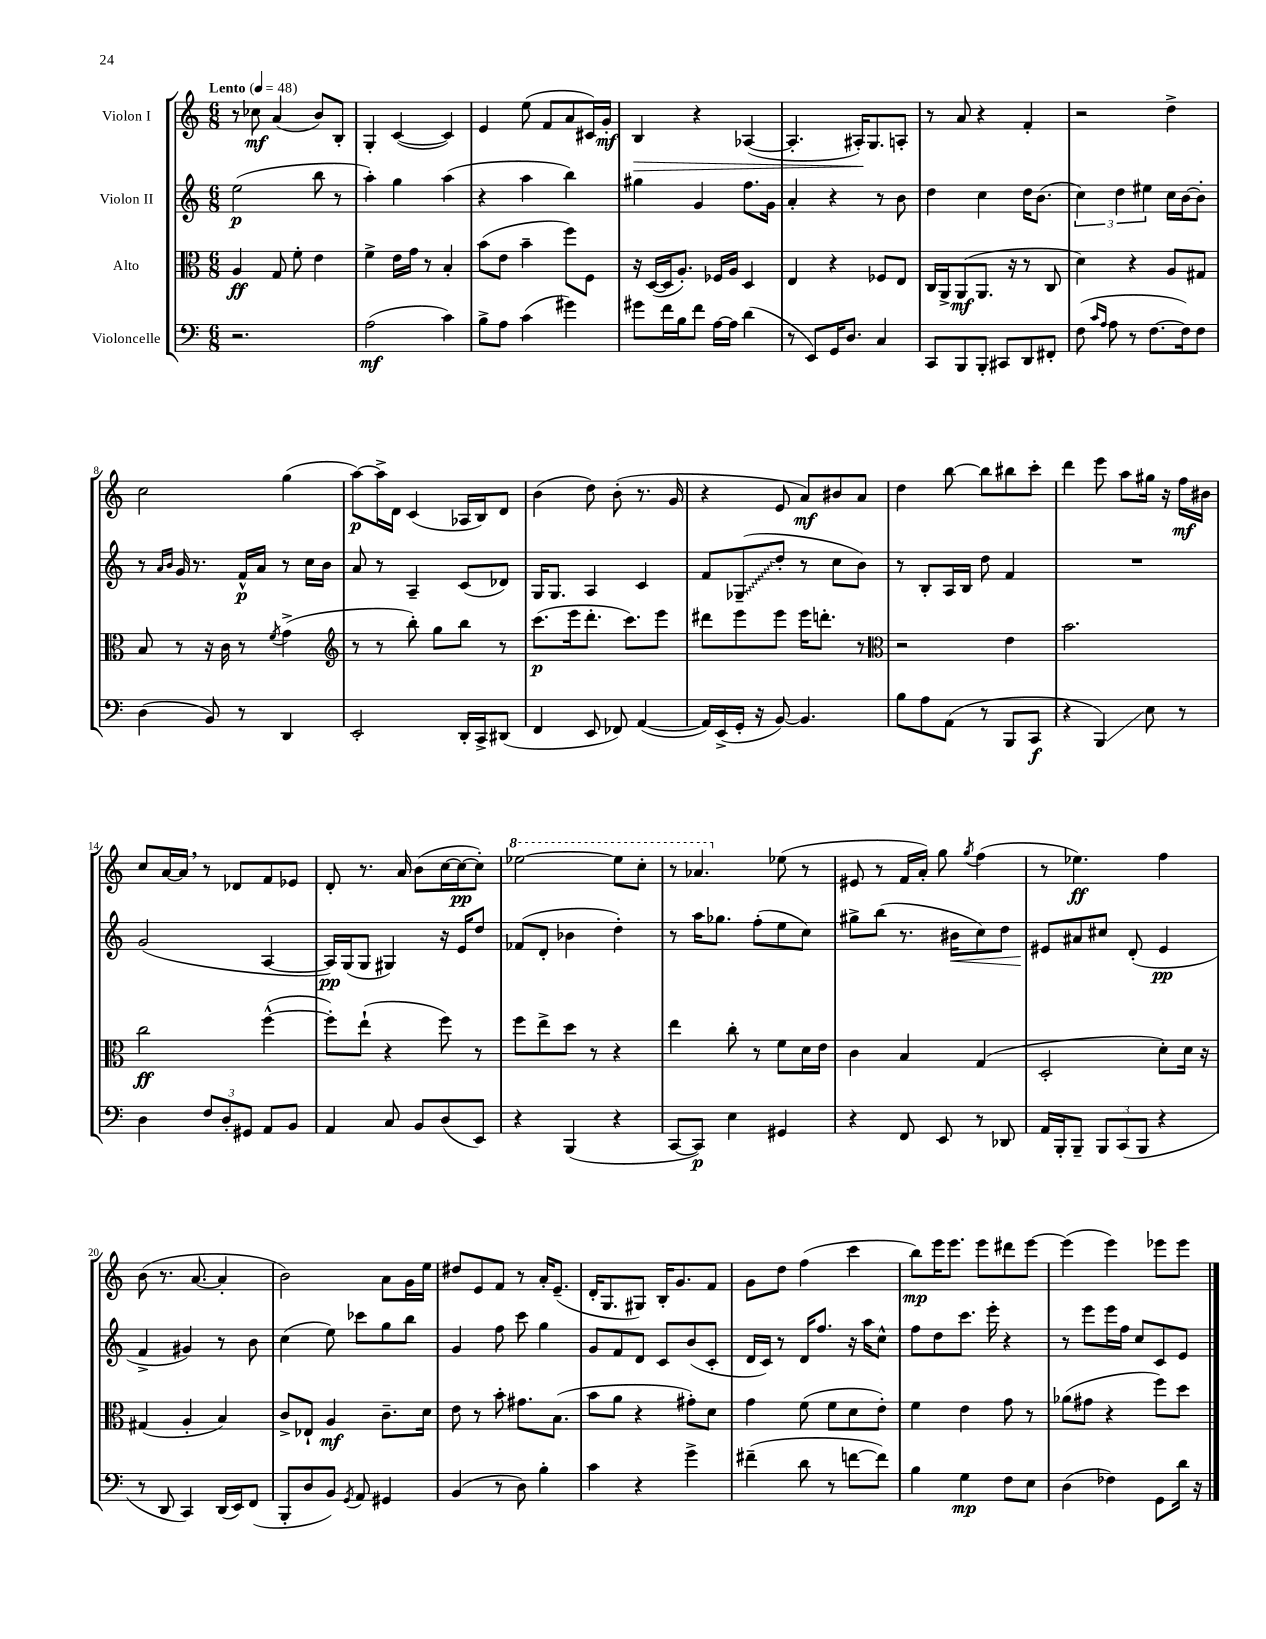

**kern	**kern	**kern	**kern
*staff4	*staff3	*staff2	*staff1
*clefF4	*clefC3	*clefG2	*clefG2
*k[]	*k[]	*k[]	*k[]
*M6/8	*M6/8	*M6/8	*M6/8
*MM48	*MM48	*MM48	*MM48
2.r	4A	(2ee	8r
.	.	.	8cc-
.	8G	.	(4a
.	8f'	.	.
.	4e	8bb	8b)
.	.	8r	8B'
=	=	=	=
(2A	4f^	4aa')	4G'
.	16e	4gg	([4c
.	16g	.	.
.	8r	.	.
4c)	4B'	(4aa	4c])
=	=	=	=
8B^	(8b	4r	4e
8A	8e	.	.
(4c	4b~	4aa	(8ee
.	.	.	8f
4g#)	8ff)	4bb)	8a
.	8F	.	16c#)
.	.	.	16g'
=	=	=	=
8g#	16r	4gg#	4B
.	([16D	.	.
16f	16D]	.	.
16B	8.A')	.	.
8f	.	4g	4r
[16A	16F-	.	.
16A]	16A	.	.
(4d	4D	8.ff	([4A-
.	.	16g	.
=	=	=	=
8r	4E	4a'	4.A-']
8EE)	.	.	.
16GG	4r	4r	.
8.D	.	.	.
.	.	.	16A#')
.	.	.	8.G
4C	8F-	8r	.
.	8E	8b	8A'
=	=	=	=
8CC	16C	4dd	8r
.	16AA^	.	.
8BBB	(8AA	.	8a
8BBB'	8.AA	4cc	4r
8CC#	.	.	.
.	16r	.	.
8DD	8r	16dd	4f'
.	.	(8.b	.
8FF#'	8C	.	.
=	=	=	=
(8F	4d)	6cc)	2r
16qqc	.	.	.
16qqA	.	.	.
8A	.	.	.
.	.	6dd	.
8r	4r	.	.
.	.	6ee#	.
[8.F	.	.	.
.	8A	16cc	4dd^
16F])	.	[16b	.
8F	8G#	8b']	.
=	=	=	=
(4D	8B	8r	2cc
.	.	16qqa	.
.	.	16qqb	.
.	8r	16g	.
.	.	8.r	.
8BB)	16r	.	.
.	16c	.	.
8r	8r	16f^^	.
.	.	16a	.
.	8qf	.	.
4DD	(4g^	8r	(4gg
.	.	16cc	.
.	.	16b	.
=	=	=	=
*	*clefG2	*	*
2EE'	8r	8a	[8aa)
.	8r	8r	16aa^]
.	.	.	16d
.	8bb')	4A~	(4c
.	8gg	.	.
16DD'	8bb	(8c	16A-
16CC^	.	.	16B)
(8DD#	8r	8d-)	8d
=	=	=	=
4FF	(8.ccc	16G	(4b
.	.	8.G	.
.	16eee	.	.
8EE	8.ddd'	4A	8dd)
8FF-)	.	.	(8b'
.	8.ccc)	.	.
([4AA	.	4c	8.r
.	8eee	.	.
.	.	.	16g
=	=	=	=
16AA])	8ddd#	8f	4r
(16EE^	.	.	.
16GG'	8eee	(8G-~	.
16r	.	.	.
[8BB)	8eee	8dd'	8e
4.BB]	16eee	8r	8a)
.	8.ddd'	.	.
.	.	8cc	8b#
.	8r	8b)	8a
=	=	=	=
*	*clefC3	*	*
8B	2r	8r	4dd
8A	.	8B'	.
(8AA	.	16A	[8bb
.	.	16B	.
8r	.	8dd	8bb]
8BBB	4e	4f	8bb#
8CC	.	.	8ccc'
=	=	=	=
4r	2.b	2.r	4ddd
4BBB)	.	.	8eee
.	.	.	8aa
8E	.	.	16gg#
.	.	.	16r
8r	.	.	16ff
.	.	.	16b#
=	=	=	=
4D	2cc	(2g	8cc
.	.	.	[16a
.	.	.	16a]
12F	.	.	8r
12D'	.	.	.
.	.	.	8d-
12GG#	.	.	.
8AA	([4ff^^	[4A	8f
8BB	.	.	8e-
=	=	=	=
4AA	8ff'])	16A])	8d'
.	.	(16G	.
.	(8ee`	8G	8.r
8C	4r	4G#)	.
.	.	.	16a
8BB	.	.	(8b
(8D	8ff)	16r	[16cc
.	.	16e	16cc_
8EE)	8r	8dd	8cc'])
=	=	=	=
4r	8ff	(8f-	[2eee-
.	8ee^	8d'	.
(4BBB	8dd	4b-	.
.	8r	.	.
4r	4r	4dd')	8eee-]
.	.	.	8ccc'
=	=	=	=
[8CC	4ee	8r	8r
8CC])	.	16aa	4.aa-
.	.	8.gg-	.
4E	8cc'	.	.
.	8r	(8ff'	.
4GG#	8f	8ee	(8ee-
.	16d	8cc)	8r
.	16e	.	.
=	=	=	=
4r	4c	8gg#^	8e#
.	.	(8bb	8r
8FF	4B	8.r	16f
.	.	.	16a')
8EE	.	.	8gg
.	.	16b#	.
.	.	.	8qgg
8r	(4G	8cc)	(4ff
8DD-	.	8dd	.
=	=	=	=
16AA	2D'	8e#	8r
16BBB'	.	.	.
8BBB~	.	8a#	4.ee-)
12BBB	.	8cc#	.
(12CC	.	.	.
.	.	(8d'	.
12BBB	.	.	.
4r	8d')	4e#	4ff
.	16d	.	.
.	16r	.	.
=	=	=	=
8r	(4G#	4f^	(8b
8DD	.	.	8.r
4CC)	4A'	4g#)	.
.	.	.	[8.a
(16DD	4B)	8r	4a']
16EE)	.	.	.
(8FF	.	8b	.
=	=	=	=
8BBB'	8c^	(4cc	2b)
8D	8E-`	.	.
8BB)	4A	8ee)	.
8qGG	.	.	.
8AA	.	8ccc-	.
4GG#	8.c~	8gg	8a
.	.	8bb	16g
.	16d	.	16ee
=	=	=	=
(4BB	8e	4g	8dd#
.	8r	.	8e
8r	8b'	8ff	8f
8D)	8.g#	8ccc	8r
4B'	.	4gg	16a'
.	(8.B	.	(8.e~
=	=	=	=
4c	8b	8g	16d'
.	.	.	8.G
.	8a	8f	.
4r	4r	8d	8G#)
.	.	8c	16B'
.	.	.	8.g
4g^	8g#')	(8b	.
.	8d	8c'	8f
=	=	=	=
(4f#~	4g	16d	8g
.	.	16c)	.
.	.	8r	8dd
8d	(8f	16d	(4ff
.	.	8.ff	.
8r	8f	.	.
[8f	8d	16r	4ccc
.	.	16aa	.
8f])	8e')	8cc^^	.
=	=	=	=
4B	4f	8ff	8bb)
.	.	8dd	16eee
.	.	.	8.eee
4G	4e	8.ccc	.
.	.	.	8eee
.	.	16eee'	.
8F	8g	4r	8ddd#
8E	8r	.	[8eee
=	=	=	=
(4D	(8a-	8r	(4eee]
.	8g#	8eee	.
4F-)	4r	16eee	4eee)
.	.	16ff	.
.	.	8cc	.
8GG	8ff)	8c	8eee-
16d	8dd	8e	8eee-
16r	.	.	.
==	==	==	==
*-	*-	*-	*-
